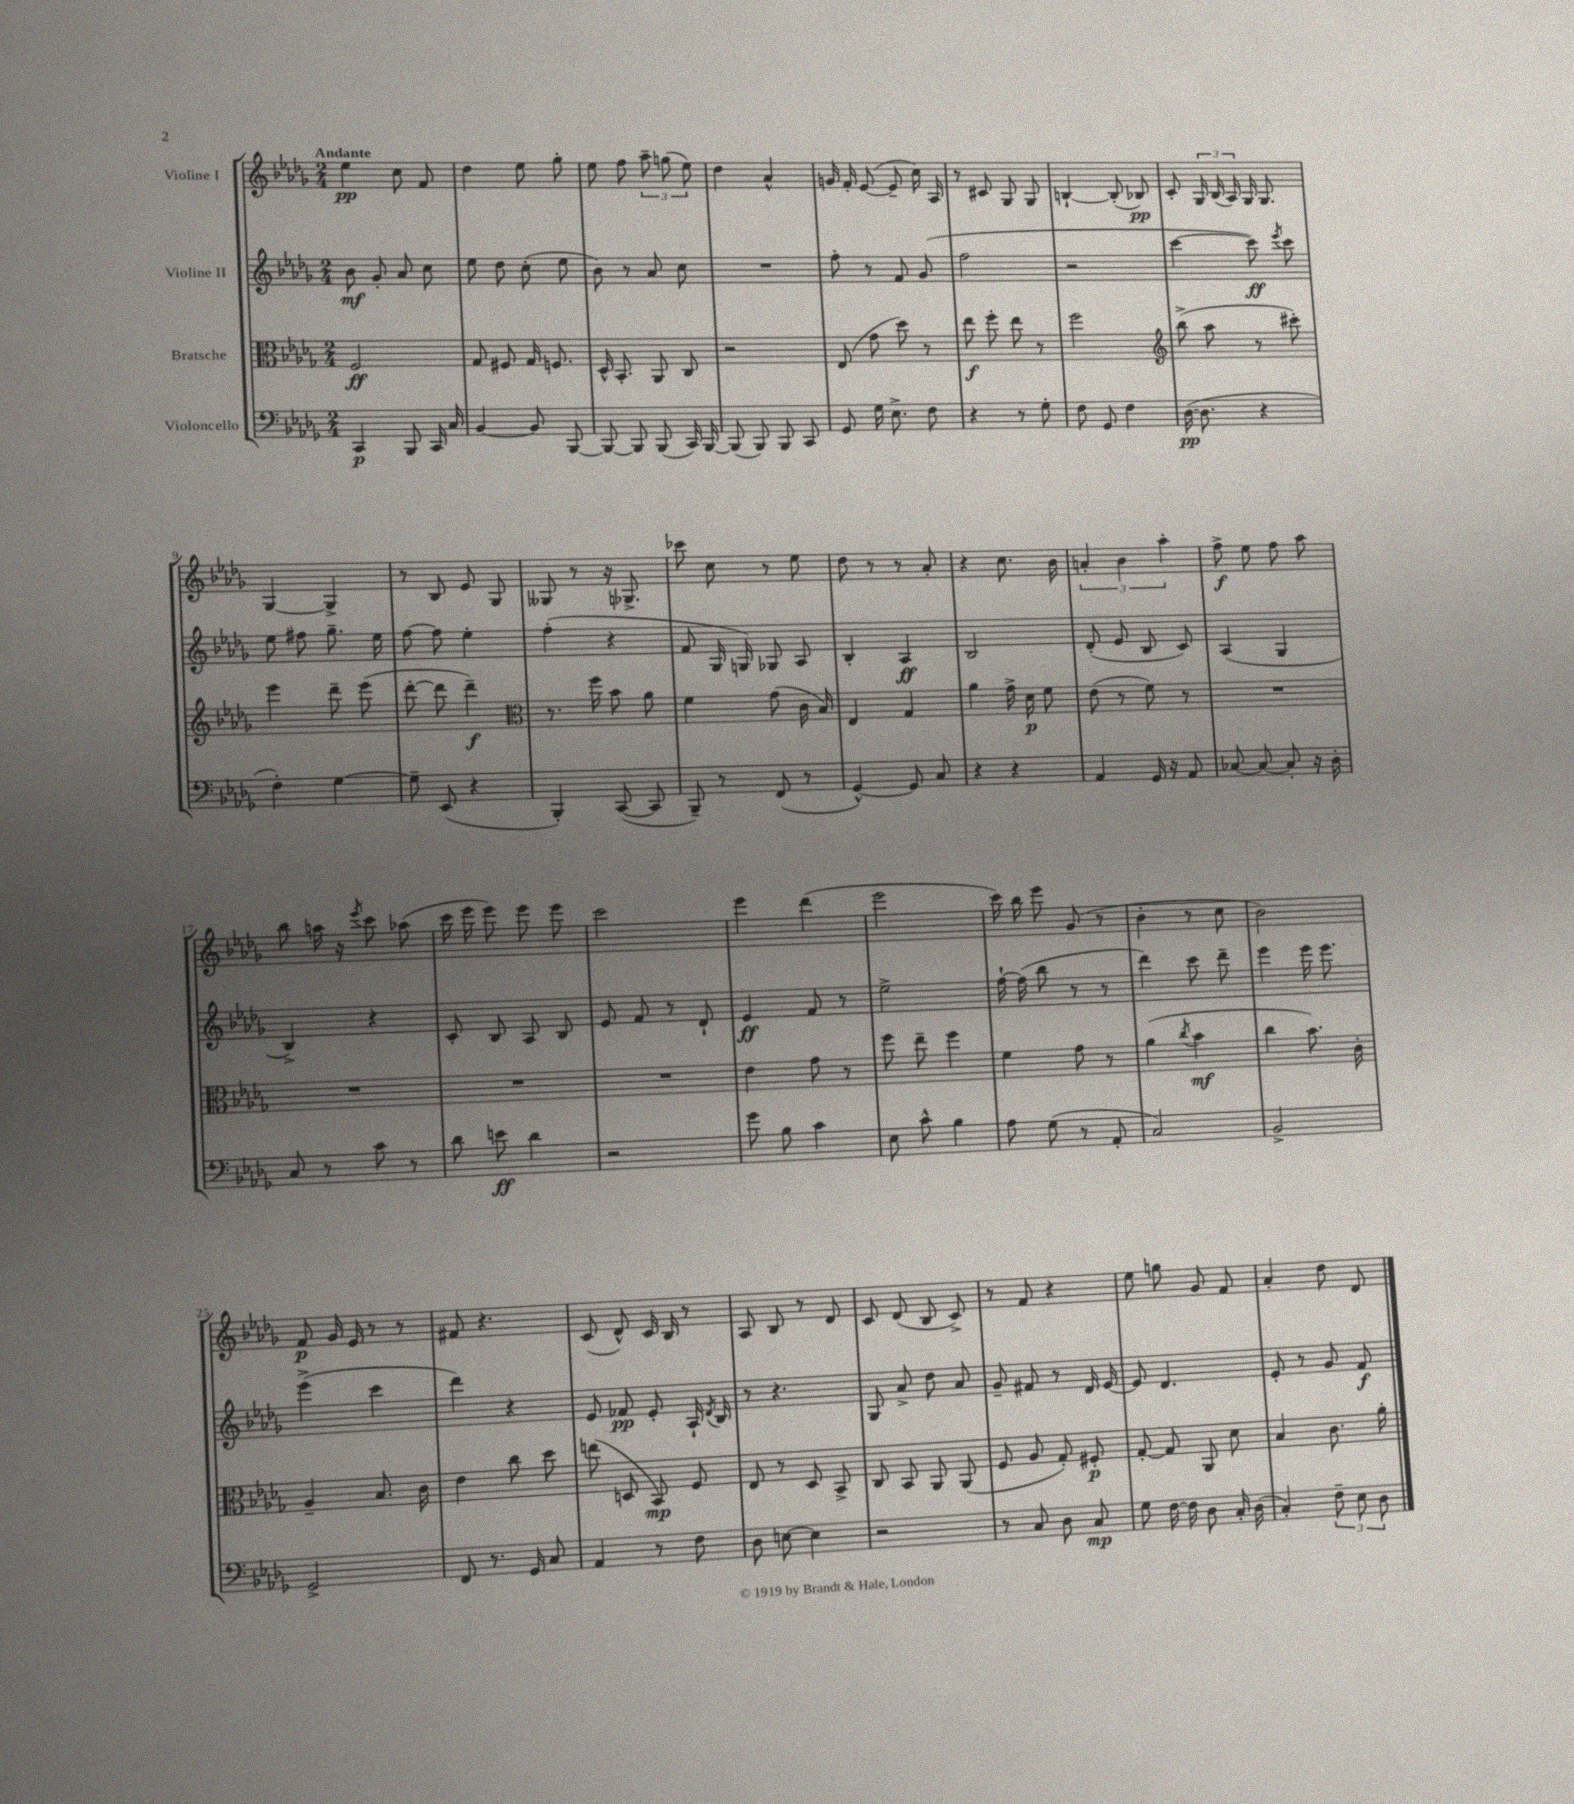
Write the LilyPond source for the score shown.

<<
\new StaffGroup <<
\new Staff = "s0" \with { instrumentName = "Violine I" } {
    \clef treble \key des \major \numericTimeSignature \time 2/4 \tempo "Andante"
    \autoBeamOff ees''4\pp c''8 f'8 |
    des''4 ees''8 ges''8-. |
    ees''8 f''8 \tuplet 3/2 { aes''8-- g''8( ees''8) } |
    des''4 aes'4-^ |
    g'16 f'16-. ees'8~( ees'8-- c''16) aes16 |
    r8 cis'8 ges8 ges8 |
    b4~-! b8-.( bes8\pp) |
    c'8-. \tuplet 3/2 { ges16 bes16( aes16) } ges16 ges8. |
    ges4~ ges4-> |
    r8 bes8 ees'8 ges8 |
    geses8 r8 r16 ges8.-> |
    ces'''8 c''8 r8 ees''8 |
    des''8 r8 r8 aes'8-. |
    r4 c''8. bes'16 |
    \tuplet 3/2 { a'4-. bes'4 aes''4-. } |
    f''8->\f ees''8 f''8 aes''8 |
    bes''8 a''16 r16 \acciaccatura { ees'''8 } c'''8 aes''8( |
    c'''16 ees'''16 ees'''8) ees'''8 ees'''8 |
    c'''2 |
    ees'''4 des'''4( |
    ees'''2 |
    c'''16) bes''16 ees'''8 ges'8( r8 |
    bes'4-. r8 c''8 |
    bes'2) |
    f'8\p ges'16 ees'16 r8 r8 |
    fis'8 r4. |
    c'8( des'8-^) c'16 bes16 r8 |
    aes8 bes8 r8 des'8 |
    c'8 des'8( bes8 c'8->) |
    r8 f'8 r4 |
    ees''8 g''8 ges'8 f'8 |
    aes'4-. des''8 des'8 \bar "|." |
}
\new Staff = "s1" \with { instrumentName = "Violine II" } {
    \clef treble \key des \major \numericTimeSignature \time 2/4
    \autoBeamOff bes'8\mf ges'8-. aes'8 c''8 |
    ees''8 des''8 c''8-.( ees''8 |
    bes'8) r8 aes'8 c''8 |
    R2 |
    f''8-. r8 f'8 ges'8( |
    f''2 |
    r2 |
    c'''4~ c'''8\ff) \acciaccatura { ees'''8 } c'''8 |
    ees''8 fis''8 ges''8.-- ees''16 |
    f''8~ f''8 ees''4-. |
    f''4-.( r4 |
    f'8 ges16 g16) ges8 aes8 |
    bes4-. aes4\ff |
    bes2 |
    des'8-.( ees'8 bes8 c'8) |
    aes4( ges4 |
    bes4->) r4 |
    c'8-. bes8 aes8 bes8 |
    ees'8 f'8 r8 des'8-! |
    ees'4\ff f'8 r8 |
    ees''2-> |
    f''16~-! f''16( bes''8 r8 r8 |
    des'''4) c'''8 des'''8-- |
    ees'''4 ees'''16 ees'''8. |
    ees'''4->( c'''4 |
    des'''4) r4 |
    ees'8 fes'8\pp ees'8-. aes16-! \acciaccatura { des'8 } bes16 |
    r8 r4. |
    ges8 aes'8-> des''8 aes'8 |
    ges'8-- fis'8 r8 des'16 ees'16~ |
    ees'8 des'4. |
    ees'8-. r8 ges'8 f'8\f \bar "|." |
}
\new Staff = "s2" \with { instrumentName = "Bratsche" } {
    \clef alto \key des \major \numericTimeSignature \time 2/4
    \autoBeamOff f2\ff |
    ges8 fis8 ges16 f8. |
    des16-^ bes,8.-. aes,8 c8 |
    r2 |
    ees8( ges'8 des''8) r8 |
    ees''8\f f''8-. ees''8 r8 |
    f''2 |
    \clef treble bes''8->( aes''8 r8 cis'''8-.) |
    ees'''4 des'''8-- ees'''8( |
    des'''8~-. des'''8 des'''4--\f) |
    \clef alto r8. f''16 bes'8 aes'8 |
    f'4 ges'8( c'16 bes16) |
    ees4 ges4 |
    aes'4 ges'16-> des'16\p f'8 |
    ees'8( r8 f'8) r8 |
    R2 |
    R2 |
    R2 |
    R2 |
    ees'4 ges'8 r8 |
    f''8 ees''8-- f''4 |
    f'4 ges'8 r8 |
    aes'4( \acciaccatura { c''8 } bes'4\mf |
    c''4 bes'8.) c'16-. |
    aes4-- bes8. c'16 |
    ees'4 c''8 des''8 |
    e''8( d8 bes,8\mp) f8 |
    ees8 r8 des8 bes,8-> |
    c8 bes,8 aes,8 aes,8( |
    f8 aes8 ges8-.) fis8-.\p |
    ges8~-. ges8 aes,8 des'8 |
    bes4 c'8. aes'16-. \bar "|." |
}
\new Staff = "s3" \with { instrumentName = "Violoncello" } {
    \clef bass \key des \major \numericTimeSignature \time 2/4
    \autoBeamOff c,4\p bes,,8 c,16 c16 |
    bes,4~ bes,8 bes,,8~ |
    bes,,8~ bes,,8 bes,,8( c,16) bes,,16~ |
    bes,,8( bes,,8) bes,,8 c,8 |
    ges,8 ges16 ees8.-> f8 |
    r4 r8 ges8-. |
    f8 ges,8 f4 |
    des16~\pp( des8. r4 |
    f4-.) ges4~ |
    ges8-- ees,8( r4 |
    bes,,4-.) c,8~( c,8 |
    bes,,8--) r8 f,8( r8 |
    ges,4~-^) ges,8 c8 |
    r4 r4 |
    aes,4 ges,16 r16 aes,8 |
    ces8~ ces8~ ces8-. r16 des16-. |
    c8 r8 c'8 r8 |
    des'8 e'8\ff des'4 |
    r2 |
    ges'8 bes8 c'4 |
    ees8 c'8-^ bes4 |
    aes8 ges8( r8 aes,8-. |
    c2) |
    bes,2-> |
    ges,2-> |
    f,8 r8. ges,16 c8 |
    aes,4 r8 f8 |
    des8 e8~ e4 |
    r2 |
    r8 c8 des8 c8\mp |
    ges8 f16~ f16 des8 c16-. des16( |
    c4-.) \tuplet 3/2 { f8-- ees8 des8 } \bar "|." |
}
>>
>>
